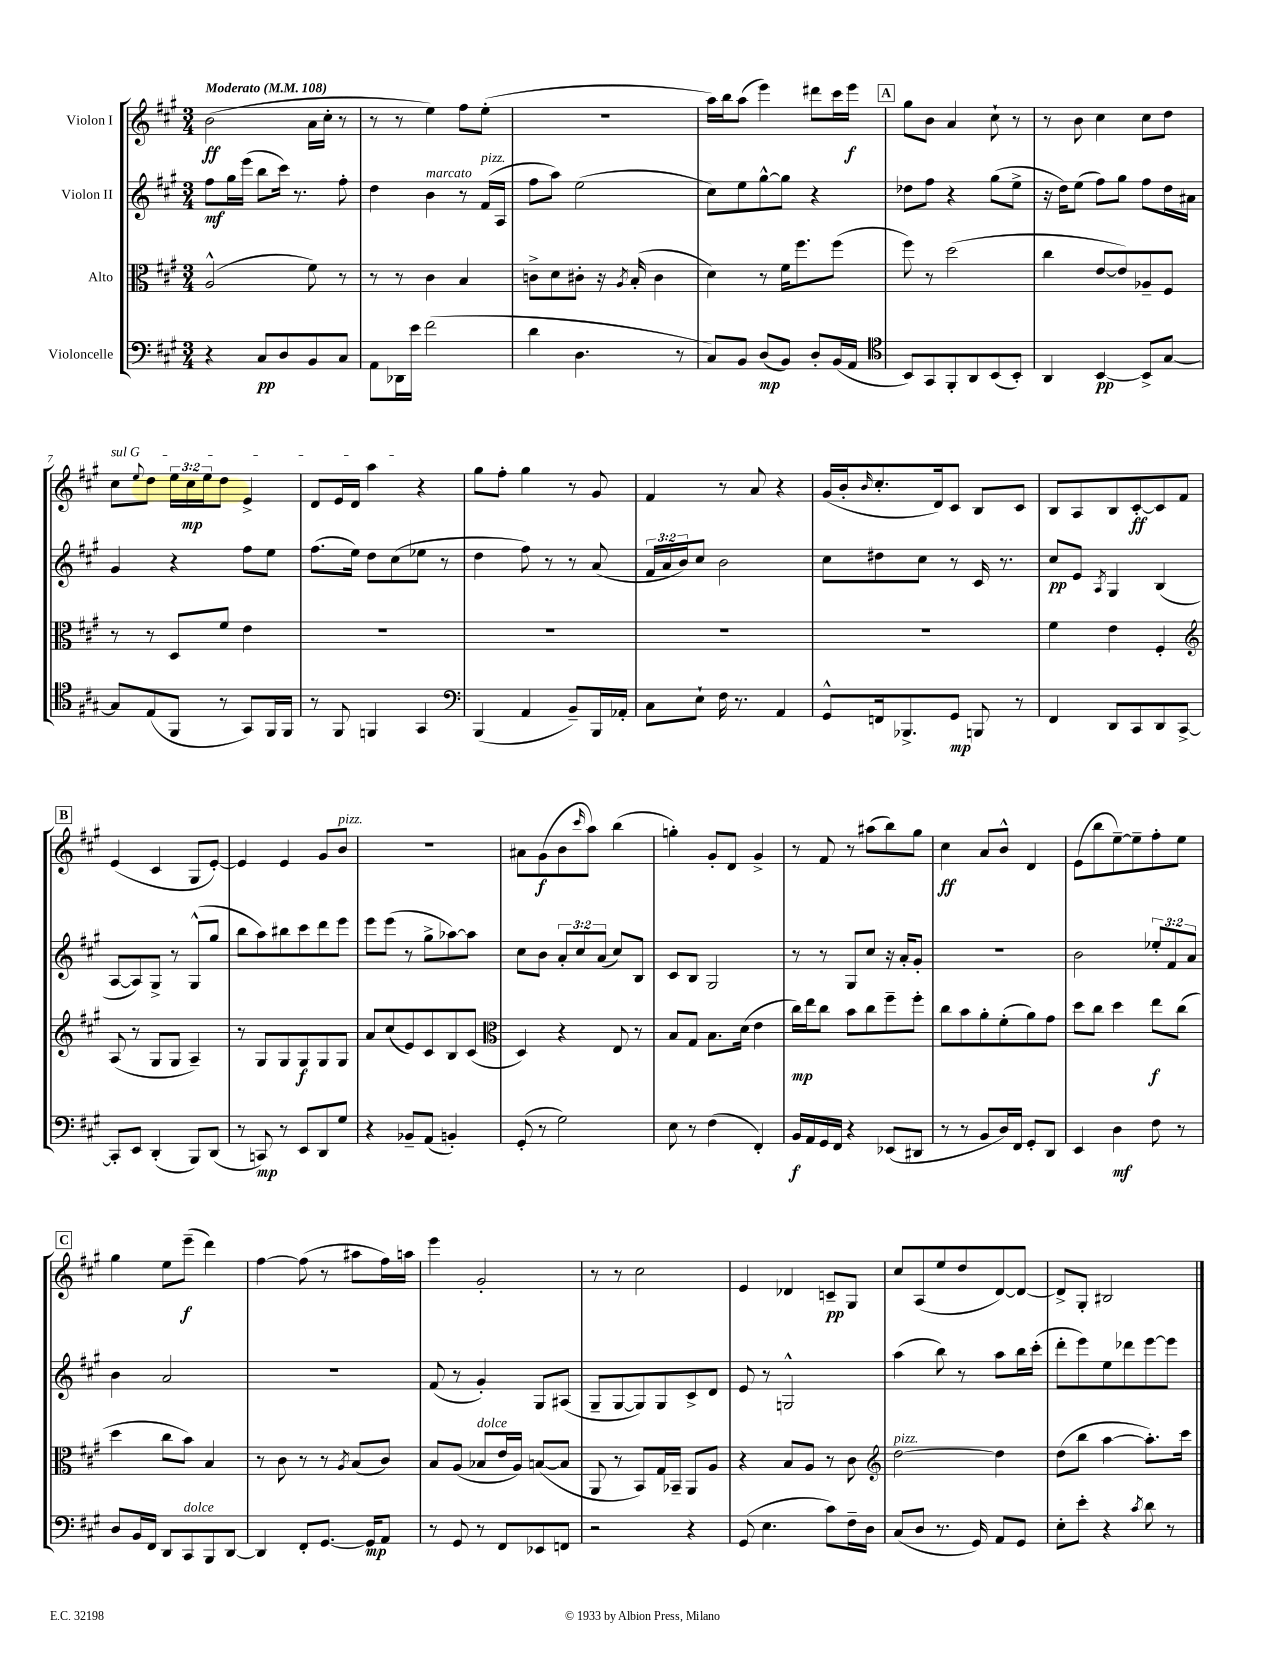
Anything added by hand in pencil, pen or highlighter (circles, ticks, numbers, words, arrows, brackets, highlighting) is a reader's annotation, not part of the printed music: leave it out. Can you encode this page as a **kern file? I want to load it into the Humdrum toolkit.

**kern	**dynam	**kern	**dynam	**kern	**dynam	**kern	**dynam
*part4	*part4	*part3	*part3	*part2	*part2	*part1	*part1
*staff4	*staff4	*staff3	*staff3	*staff2	*staff2	*staff1	*staff1
*I"Violoncelle	*	*I"Alto	*	*I"Violon II	*	*I"Violon I	*
*clefF4	*	*clefC3	*	*clefG2	*	*clefG2	*
*k[f#c#g#]	*	*k[f#c#g#]	*	*k[f#c#g#]	*	*k[f#c#g#]	*
*M3/4	*	*M3/4	*	*M3/4	*	*M3/4	*
*MM108	*	*MM108	*	*MM108	*	*MM108	*
=1	=1	=1	=1	=1	=1	=1	=1
!	!	!	!	!	!	!LO:TX:a:B:t=Moderato	!
4r	.	(2A^^/	.	8ff#\L	mf	(2b\	ff
.	.	.	.	16gg#\L	.	.	.
.	.	.	.	(16eee\JJ	.	.	.
8C#/L	pp	.	.	8bb\L	.	.	.
8D/	.	.	.	16ccc#\Jk)	.	.	.
.	.	.	.	8.r	.	.	.
8BB/	.	8f#\)	.	.	.	16a\LL	.
.	.	.	.	.	.	16cc#'\JJ	.
8C#/J	.	8r	.	8ff#'\	.	8r	.
=2	=2	=2	=2	=2	=2	=2	=2
8AA\L	.	8r	.	4dd\	.	8r	.
16DD-X\L	.	8r	.	.	.	8r	.
16e\JJ	.	.	.	.	.	.	.
!	!	!	!	!LO:TX:a:i:t=marcato	!	!	!
(2f#\	.	4c#\	.	4b\	.	4ee\)	.
.	.	4B/	.	8r	.	8ff#\L	.
!	!	!	!	!LO:TX:a:i:t=pizz.	!	!	!
.	.	.	.	(16f#/LL	.	(8ee'\J	.
.	.	.	.	16A/JJ	.	.	.
=3	=3	=3	=3	=3	=3	=3	=3
4d\	.	8cn^\L	.	8ff#\L	.	2.r	.
.	.	8d\	.	8aa\J)	.	.	.
4.D\	.	8c#X'\J	.	(2ee\	.	.	.
.	.	16r	.	.	.	.	.
.	.	8qA/	.	.	.	.	.
.	.	(16B'/	.	.	.	.	.
.	.	4c#\	.	.	.	.	.
8r	.	.	.	.	.	.	.
=4	=4	=4	=4	=4	=4	=4	=4
8C#/L)	.	4d\)	.	8cc#\L)	.	16aa\LL)	.
.	.	.	.	.	.	16bb\J	.
8BB/J	.	.	.	8ee\	.	(8aa\J	.
(8D/L	mp	8r	.	[8gg#^^\	.	4eee\)	.
8BB/J)	.	16f#\KL	.	8gg#\J]	.	.	.
.	.	8.ff#\	.	.	.	.	.
8D'/L	.	.	.	4r	.	8ddd#X\L	.
(16BB/L	.	(8ff#\J	.	.	.	16ccc#\L	.
16AA/JJ	.	.	.	.	.	16eee\JJ	f
!!LO:REH:place=s1:t=A
=5	=5	=5	=5	=5	=5	=5	=5
*clefC4	*	*	*	*	*	*	*
8BB/L)	.	8ff#\)	.	8dd-X\L	.	8gg#\L	.
8GG#/	.	8r	.	8ff#\J	.	8b\J	.
8FF#'/	.	(2dd\	.	4r	.	4a/	.
8AA/	.	.	.	.	.	.	.
(8BB/	.	.	.	(8gg#\L	.	8cc#`\	.
8BB'/J)	.	.	.	8ee^\J	.	8r	.
=6	=6	=6	=6	=6	=6	=6	=6
4AA/	.	4cc#\	.	16r	.	8r	.
.	.	.	.	16dd\KL)	.	.	.
.	.	.	.	(8ee\J	.	8b\	.
[4BB/	pp	[8e/L	.	8ff#\L)	.	4cc#\	.
.	.	8e/])	.	8gg#\J	.	.	.
8BB^/L]	.	8A-X~/	.	8ff#\L	.	8cc#\L	.
[8G#/J	.	8F#/J	.	16dd\L	.	8dd\J	.
.	.	.	.	16a#X\JJ	.	.	.
!!LO:LB:g=z
=7	=7	=7	=7	=7	=7	=7	=7
!	!	!	!	!	!	!LO:TX:a:i:t=sul G	!
8G#/L]	.	8r	.	4g#/	.	8cc#\L	.
.	.	.	.	.	.	8qqee/	.
(8E/	.	8r	.	.	.	8dd\J	.
8FF#/J	.	8D/L	.	4r	.	24ee\LL	.
.	.	.	.	.	.	24cc#\	mp
.	.	.	.	.	.	24ee\J	.
8r	.	8f#/J	.	.	.	8dd\J	.
8GG#/L)	.	4e\	.	8ff#\L	.	4e^/	.
16FF#/L	.	.	.	8ee\J	.	.	.
16FF#/JJ	.	.	.	.	.	.	.
=8	=8	=8	=8	=8	=8	=8	=8
8r	.	2.r	.	(8.ff#\L	.	8d/L	.
8FF#/	.	.	.	.	.	16e/L	.
.	.	.	.	16ee\Jk)	.	16d/JJ	.
4FFn/	.	.	.	8dd\L	.	4aa\	.
.	.	.	.	(8cc#\	.	.	.
4GG#/	.	.	.	8ee-X\J	.	4r	.
.	.	.	.	8r	.	.	.
=9	=9	=9	=9	=9	=9	=9	=9
*clefF4	*	*	*	*	*	*	*
(4BBB/	.	2.r	.	4dd\	.	8gg#\L	.
.	.	.	.	.	.	8ff#'\J	.
4AA/	.	.	.	8ff#\)	.	4gg#\	.
.	.	.	.	8r	.	.	.
8BB~/L)	.	.	.	8r	.	8r	.
16BBB/L	.	.	.	(8a/	.	8g#/	.
16AA-X'/JJ	.	.	.	.	.	.	.
=10	=10	=10	=10	=10	=10	=10	=10
8C#\L	.	2.r	.	24f#/LL	.	4f#/	.
.	.	.	.	24a/	.	.	.
.	.	.	.	24b/J)	.	.	.
8E`\J	.	.	.	8cc#/J	.	.	.
16F#\	.	.	.	2b\	.	8r	.
8.r	.	.	.	.	.	.	.
.	.	.	.	.	.	8a/	.
4AA/	.	.	.	.	.	4r	.
=11	=11	=11	=11	=11	=11	=11	=11
8GG#^^/L	.	2.r	.	8cc#\L	.	(16g#/LL	.
.	.	.	.	.	.	16b'/J	.
.	.	.	.	.	.	16qqb/	.
16FFn/k	.	.	.	8dd#X\	.	8.cc#'/	.
8.BBB-X^/	.	.	.	.	.	.	.
.	.	.	.	8cc#\J	.	.	.
.	.	.	.	.	.	16d/k)	.
8GG#/J	mp	.	.	8r	.	8c#/J	.
8BBBn/	.	.	.	16c#/	.	8B/L	.
.	.	.	.	8.r	.	.	.
8r	.	.	.	.	.	8c#/J	.
=12	=12	=12	=12	=12	=12	=12	=12
4FF#/	.	4f#\	.	8cc#/L	pp	8B/L	.
.	.	.	.	8e/J	.	8A/	.
.	.	.	.	8qA/	.	.	.
8DD/L	.	4e\	.	4G#/	.	8B/	.
8CC#/	.	.	.	.	.	[8c#'/	ff
8DD/	.	4F#'/	.	(4B/	.	8c#/]	.
[8CC#^/J	.	.	.	.	.	8f#/J	.
!!LO:LB:g=z
!!LO:REH:place=s1:t=B
=13	=13	=13	=13	=13	=13	=13	=13
*	*	*clefG2	*	*	*	*	*
8CC#'/L]	.	(8A/	.	[8A/L	.	(4e/	.
8EE/J	.	8r	.	8A/])	.	.	.
(4DD'/	.	8G#/L	.	8G#^/J	.	4c#/	.
.	.	8G#/J	.	8r	.	.	.
8BBB/L)	.	4A~/)	.	(8G#^^/L	.	8G#/L	.
(8DD/J	.	.	.	8gg#/J	.	[8e'/J)	.
=14	=14	=14	=14	=14	=14	=14	=14
8r	.	8r	.	8bb\L	.	4e/]	.
8CCn/)	mp	8G#/L	.	8aa\)	.	.	.
8r	.	8G#/	.	8bb#X\	.	4e/	.
8EE/L	.	8G#/	f	8ccc#\	.	.	.
8DD/	.	8G#/	.	8ddd\	.	8g#/L	.
!	!	!	!	!	!	!LO:TX:a:i:t=pizz.	!
8G#/J	.	8G#/J	.	8eee\J	.	8b/J	.
=15	=15	=15	=15	=15	=15	=15	=15
4r	.	8a/L	.	8eee\L	.	2.r	.
.	.	(8cc#/	.	(8eee\J	.	.	.
8BB-X~/L	.	8e/)	.	8r	.	.	.
(8AA/J	.	8c#/	.	8gg#^\L	.	.	.
4BBn'/)	.	8B/	.	[8aa-X\)	.	.	.
.	.	(8c#/J	.	8aa-\J]	.	.	.
=16	=16	=16	=16	=16	=16	=16	=16
*	*	*clefC3	*	*	*	*	*
(8GG#'/	.	4D/)	.	8cc#\L	.	8a#X\L	.
8r	.	.	.	8b\J	.	(8g#\	f
2G#\)	.	4r	.	12a'/L	.	8b\	.
.	.	.	.	12cc#/	.	.	.
.	.	.	.	.	.	16qqccc#/	.
.	.	.	.	.	.	8aa\J)	.
.	.	.	.	(12a/J	.	.	.
.	.	8E/	.	8cc#/L)	.	(4bb\	.
.	.	8r	.	8B/J	.	.	.
=17	=17	=17	=17	=17	=17	=17	=17
8E\	.	8B/L	.	8c#/L	.	4ggn'\)	.
8r	.	8G#/J	.	8B/J	.	.	.
(4F#\	.	8.B\L	.	2G#/	.	8g#'/L	.
.	.	.	.	.	.	8d/J	.
.	.	(16d\Jk	.	.	.	.	.
4FF#'/)	.	4e\	.	.	.	4g#^/	.
=18	=18	=18	=18	=18	=18	=18	=18
16BB/LL	f	16cc#\LL)	mp	8r	.	8r	.
16AA/	.	16ee\J	.	.	.	.	.
16GG#/	.	8cc#\J	.	8r	.	8f#/	.
16FF#/JJ	.	.	.	.	.	.	.
4r	.	8b\L	.	8G#/L	.	8r	.
.	.	8cc#\	.	8cc#/J	.	(8aa#X\L	.
(8EE-X/L	.	8ff#~\	.	16r	.	8bb\)	.
.	.	.	.	16a'/KL	.	.	.
8DD#X/J	.	8ff#'\J	.	8g#'/J	.	8gg#\J	.
=19	=19	=19	=19	=19	=19	=19	=19
8r	.	8cc#\L	.	2.r	.	4cc#\	ff
8r	.	8b\	.	.	.	.	.
8BB/L	.	8a'\	.	.	.	8a/L	.
16D/L)	.	(8f#'\	.	.	.	8b^^/J	.
16FF#/JJ	.	.	.	.	.	.	.
8GG#'/L	.	8a\)	.	.	.	4d/	.
8DD/J	.	8g#\J	.	.	.	.	.
=20	=20	=20	=20	=20	=20	=20	=20
4EE/	.	8dd\L	.	2b\	.	(8e\L	.
.	.	8cc#\J	.	.	.	8bb\	.
4D\	mf	4dd\	.	.	.	[8ee~\)	.
.	.	.	.	.	.	8ee~\]	.
8F#\	.	8ee\L	f	12ee-X'/L	.	8ff#'\	.
.	.	.	.	12f#/	.	.	.
8r	.	(8cc#\J	.	.	.	8ee\J	.
.	.	.	.	12a/J	.	.	.
!!LO:LB:g=z
!!LO:REH:place=s1:t=C
=21	=21	=21	=21	=21	=21	=21	=21
8D/L	.	4dd\	.	4b\	.	4gg#\	.
16BB/L	.	.	.	.	.	.	.
16FF#/JJ	.	.	.	.	.	.	.
8DD/L	.	8cc#\L	.	2a/	.	8ee\L	.
!LO:TX:a:i:t=dolce	!	!	!	!	!	!	!
8CC#/	.	8b\J)	.	.	.	(8eee~\J	f
8BBB/	.	4B/	.	.	.	4ddd\)	.
[8DD/J	.	.	.	.	.	.	.
=22	=22	=22	=22	=22	=22	=22	=22
4DD/]	.	8r	.	2.r	.	[4ff#\	.
.	.	8c#\	.	.	.	.	.
8FF#'/L	.	8r	.	.	.	(8ff#\]	.
[8.GG#/J	.	8r	.	.	.	8r	.
.	.	8qA/	.	.	.	.	.
.	.	(8B/L	.	.	.	8aa#X\L	.
16GG#/KL]	mp	.	.	.	.	.	.
8AA/J	.	8c#/J)	.	.	.	16ff#\L)	.
.	.	.	.	.	.	16aan\JJ	.
=23	=23	=23	=23	=23	=23	=23	=23
8r	.	8B/L	.	(8f#/	.	4eee\	.
8GG#/	.	(8A/J	.	8r	.	.	.
!	!	!LO:TX:a:i:t=dolce	!	!	!	!	!
8r	.	8B-X/L	.	4g#'/)	.	2g#'/	.
8FF#/L	.	16e/L	.	.	.	.	.
.	.	16A/JJ)	.	.	.	.	.
8EE-X/	.	([8Bn/L	.	8G#/L	.	.	.
8FFn/J	.	8B/J]	.	(8A#X/J	.	.	.
=24	=24	=24	=24	=24	=24	=24	=24
2r	.	8AA/	.	8G#~/L	.	8r	.
.	.	8r	.	[8G#/	.	8r	.
.	.	8BB/L)	.	8G#/])	.	2cc#\	.
.	.	16G#/L	.	8G#/	.	.	.
.	.	16BB-X~/JJ	.	.	.	.	.
4r	.	8AA/L	.	8c#^/	.	.	.
.	.	8A/J	.	8d/J	.	.	.
=25	=25	=25	=25	=25	=25	=25	=25
(8GG#/	.	4r	.	8e/	.	4e/	.
4.E\	.	.	.	8r	.	.	.
.	.	8B/L	.	2Gn^^/	.	4d-X/	.
.	.	8A/J	.	.	.	.	.
8c#\L)	.	8r	.	.	.	8cn~/L	pp
16F#~\L	.	8c#\	.	.	.	8G#/J	.
16D\JJ	.	.	.	.	.	.	.
=26	=26	=26	=26	=26	=26	=26	=26
*	*	*clefG2	*	*	*	*	*
!	!	!LO:TX:a:i:t=pizz.	!	!	!	!	!
(8C#/L	.	[2dd\	.	(4aa\	.	8cc#/L	.
8D/J	.	.	.	.	.	(8A/	.
8.r	.	.	.	8bb\)	.	8ee/	.
.	.	.	.	8r	.	8dd/	.
16GG#/)	.	.	.	.	.	.	.
8AA/L	.	4dd\]	.	8aa\L	.	[8d/)	.
8GG#/J	.	.	.	16bb\L	.	8d/J_	.
.	.	.	.	(16ccc#'\JJ	.	.	.
=27	=27	=27	=27	=27	=27	=27	=27
8E'\L	.	(8dd\L	.	8ddd'\L	.	8d^/L]	.
8e'\J	.	8bb\J	.	8eee\)	.	8G#'/J	.
4r	.	[4aa\	.	8ee\	.	2B#X/	.
.	.	.	.	8ddd-X\	.	.	.
8qc#/	.	.	.	.	.	.	.
8d\	.	8.aa'\L])	.	[8eee\	.	.	.
8r	.	.	.	8eee\J]	.	.	.
.	.	16ccc#\Jk	.	.	.	.	.
==	==	==	==	==	==	==	==
*-	*-	*-	*-	*-	*-	*-	*-
